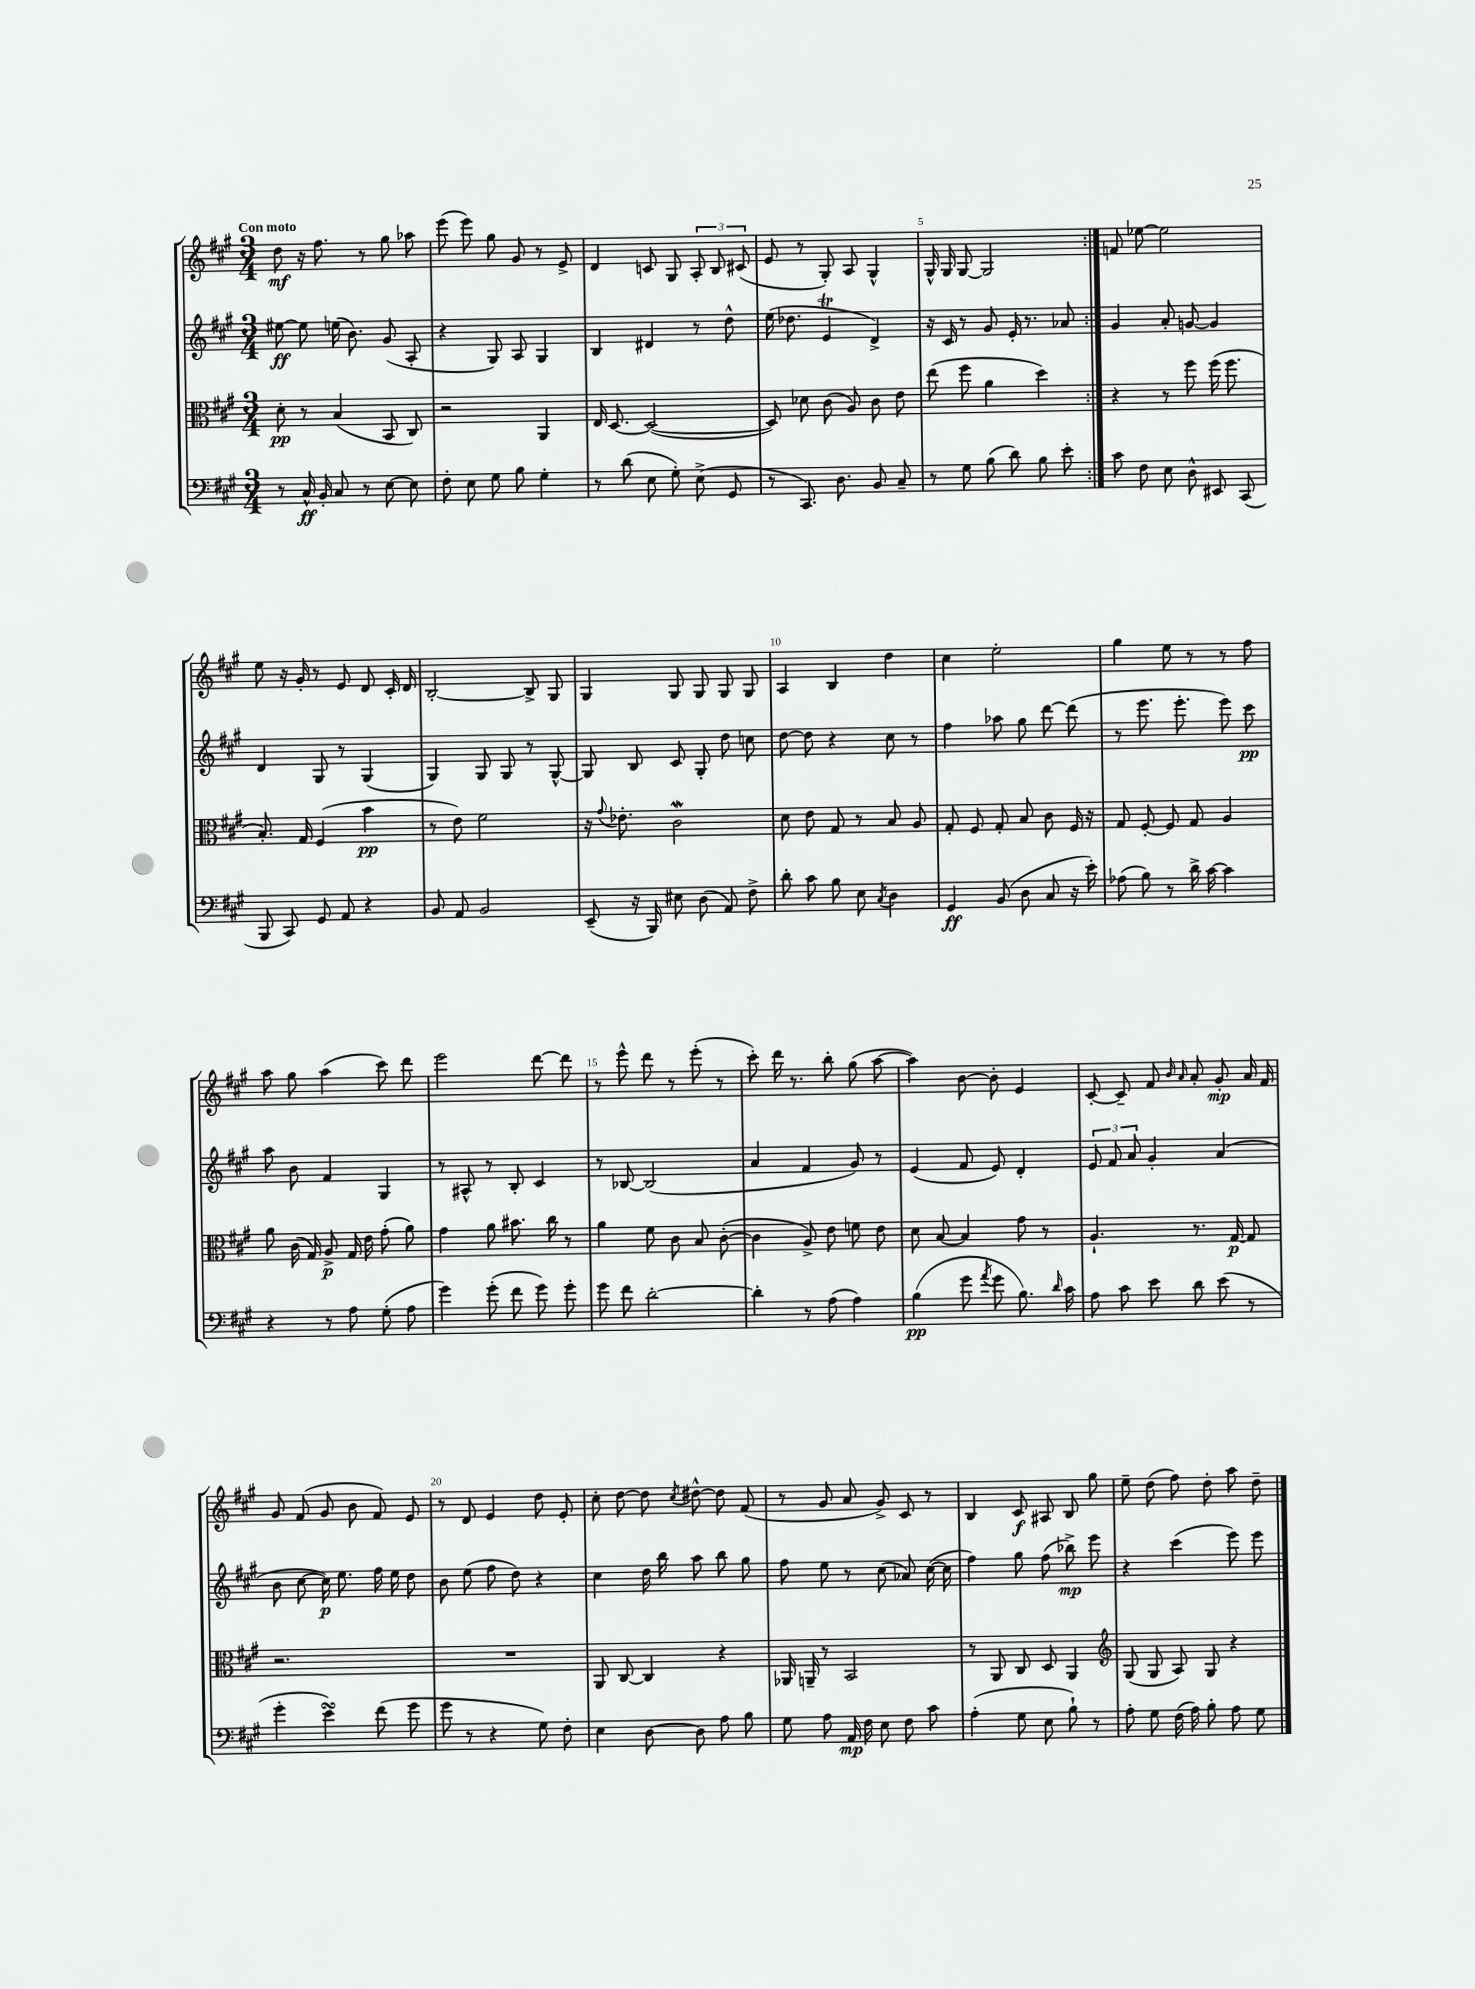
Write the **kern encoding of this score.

**kern	**kern	**kern	**kern
*staff4	*staff3	*staff2	*staff1
*clefF4	*clefC3	*clefG2	*clefG2
*k[f#c#g#]	*k[f#c#g#]	*k[f#c#g#]	*k[f#c#g#]
*M3/4	*M3/4	*M3/4	*M3/4
8r	8d'	[8ee#	8dd
16C#^^	8r	8ee#]	16r
16BB'	.	.	8.ff#
8C#	(4B	(16ee	.
.	.	8.b)	.
8r	.	.	8r
[8E	8BB	(8g#	8gg#
8E]	8C#)	8A'	8aa-
=	=	=	=
8F#'	2r	4r	(8eee
8E	.	.	8eee)
8G#	.	8G#)	8gg#
8B	.	8A	8g#
4G#'	4AA	4G#	8r
.	.	.	8e^
=	=	=	=
8r	16E	4B	4d
.	[8.D	.	.
(8d	.	.	.
8E	(2D_	4d#	8c
8G#')	.	.	8G#
(8E^	.	8r	12A'
.	.	.	12B
8GG#	.	8dd^^	.
.	.	.	(12c#
=	=	=	=
8r	8D])	(16ee	8e
.	.	8.dd-	.
8.CC#)	8d-	.	8r
.	(8c#	4e	8G#')
8.D	.	.	.
.	8A)	.	8A
8BB	8c#	4d^)	4G#^^
8C#~	8e	.	.
=	=	=	=
8r	(8ee	16r	16G#^^
.	.	16c#	16G#
8G#	8ff#	8r	[8G#
(8B	4a	8g#	2G#]
8d)	.	16e'	.
.	.	8.r	.
8B	4dd)	.	.
8e'	.	8a-	.
=:|!	=:|!	=:|!	=:|!
8c#	4r	4g#	8f
8F#	.	.	[8ee-
8E	8r	8a'	2ee-]
8D^^	8ff#	[8g	.
8EE#	(16ff#	4g]	.
.	8.ff#	.	.
(8CC#	.	.	.
=	=	=	=
8BBB	8.B')	4d	8ee
8CC#)	.	.	16r
.	16G#	.	16g#'
8GG#	(4F#	8G#	8r
8AA	.	8r	8e
4r	4b	(4G#	8d
.	.	.	16c#'
.	.	.	16d
=	=	=	=
8BB	8r	4G#)	[2B'
8AA	8e)	.	.
2BB	2f#	8G#	.
.	.	8G#	.
.	.	8r	8B^]
.	.	[8G#^^	8G#
=	=	=	=
(8EE~	16r	8G#]	4G#
.	8qqg#	.	.
.	8.e-'	.	.
16r	.	8B	.
16BBB)	.	.	.
8E#	2c#	8c#	8G#
(8D	.	8G#'	8G#
8AA)	.	8dd	8G#
8F#^	.	8cc	8G#
=	=	=	=
8d'	8d	[8dd	4A
8c#	8e	8dd]	.
8B	8G#	4r	4B
8E	8r	.	.
8qC#	.	.	.
4D	8B	8cc#	4dd
.	8A	8r	.
=	=	=	=
4GG#	8G#'	4ff#	4cc#
.	8F#	.	.
(8BB	8G#'	8aa-	2ee'
8D	8B	8gg#	.
8C#	8c#	[8ddd	.
16r	16F#	(8ddd]	.
16e')	16r	.	.
=	=	=	=
(8A-	8G#	8r	4gg#
8B)	[8F#'	8.eee	.
8r	8F#]	.	8ee
.	.	8.eee'	.
16d^	8G#	.	8r
[16c#	.	.	.
4c#]	4A	8eee)	8r
.	.	8ccc#	8ff#
=	=	=	=
4r	8a	8aa	8aa
.	(16c#	8b	8gg#
.	16G#)	.	.
8r	8A^	4f#	(4aa
8A	16G#	.	.
.	16e	.	.
(8G#'	(8g#'	4G#	8ccc#)
8A	8a)	.	8ddd
=	=	=	=
4g#)	4g#	8r	2eee
.	.	8A#^^	.
(8g#'	8a	8r	.
8f#	8.b#	8B'	.
8g#)	.	4c#	[8ddd
.	16cc#	.	.
8g#'	8r	.	8ddd]
=	=	=	=
8g#	4a	8r	8r
8f#	.	[8B-	8eee^^
[2d'	8f#	(2B-]	8ddd
.	8c#	.	8r
.	8B	.	(8eee'
.	([8c#'	.	8r
=	=	=	=
4d']	4c#]	4a	8ccc#')
.	.	.	16ddd
.	.	.	8.r
8r	8A^)	4f#	.
(8A	8e	.	8bb'
4A)	8f	8g#)	(8gg#
.	8e	8r	[8aa
=	=	=	=
(4B	8d	(4e	4aa])
.	[8B	.	.
8g#	4B]	8f#	[8b
8qa	.	.	.
8g#	.	8e)	8b']
8.B)	8g#	4d'	4e
.	8r	.	.
16qqd	.	.	.
16c#	.	.	.
=	=	=	=
8A	4.A`	12e	[8c#'
.	.	12f#	.
8c#	.	.	8c#~]
.	.	12a	.
8e	.	4g#'	8f#
.	.	.	16qqb
.	.	.	16qqa
8d	8.r	.	8a'
(8e	.	(4a	8g#'
.	[16G#	.	.
8r	8G#]	.	16a
.	.	.	16f#
=	=	=	=
4g#'	2.r	8b	8g#
.	.	[8cc#	(8f#
4e)	.	16cc#])	8g#
.	.	8.ee	.
.	.	.	8b
(8f#	.	16ff#	8f#)
.	.	16ee	.
8g#	.	8dd	8e
=	=	=	=
8g#	2.r	8b	8r
8r	.	(8ee	8d
4r	.	8ff#	4e
.	.	8dd)	.
8G#)	.	4r	8dd
8F#'	.	.	8e'
=	=	=	=
4E	8AA	4cc#	8cc#'
.	[8C#	.	[8dd
[8D	4C#]	16dd	8dd]
.	.	16bb	.
.	.	.	8qcc#
8D]	.	8aa	[8dd#^^
8A	4r	8bb	8dd#]
8B	.	8gg#	(8f#
=	=	=	=
8G#	16AA-	8ff#	8r
.	16AA~	.	.
8A	8r	8ee	8g#
16AA	2BB	8r	8a
16F#	.	.	.
8E	.	(8cc#	8g#^)
8F#	.	8a-)	8c#
8c#	.	([16cc#	8r
.	.	16cc#]	.
=	=	=	=
(4A'	8r	4ff#)	4B
.	8AA	.	.
8G#	8C#	8gg#	8c#
8E	8D	(8ff#	8A#
8B`)	4AA	8bb-^)	8B
8r	.	8eee	8gg#
=	=	=	=
*	*clefG2	*	*
8A'	(8G#	4r	8ee~
8G#	8G#	.	(8dd
(16F#	8A)	(4ccc#	8ff#)
16A)	.	.	.
8B'	8G#	.	8dd'
8A	4r	8eee)	8aa
8G#	.	8eee	8dd~
==	==	==	==
*-	*-	*-	*-
